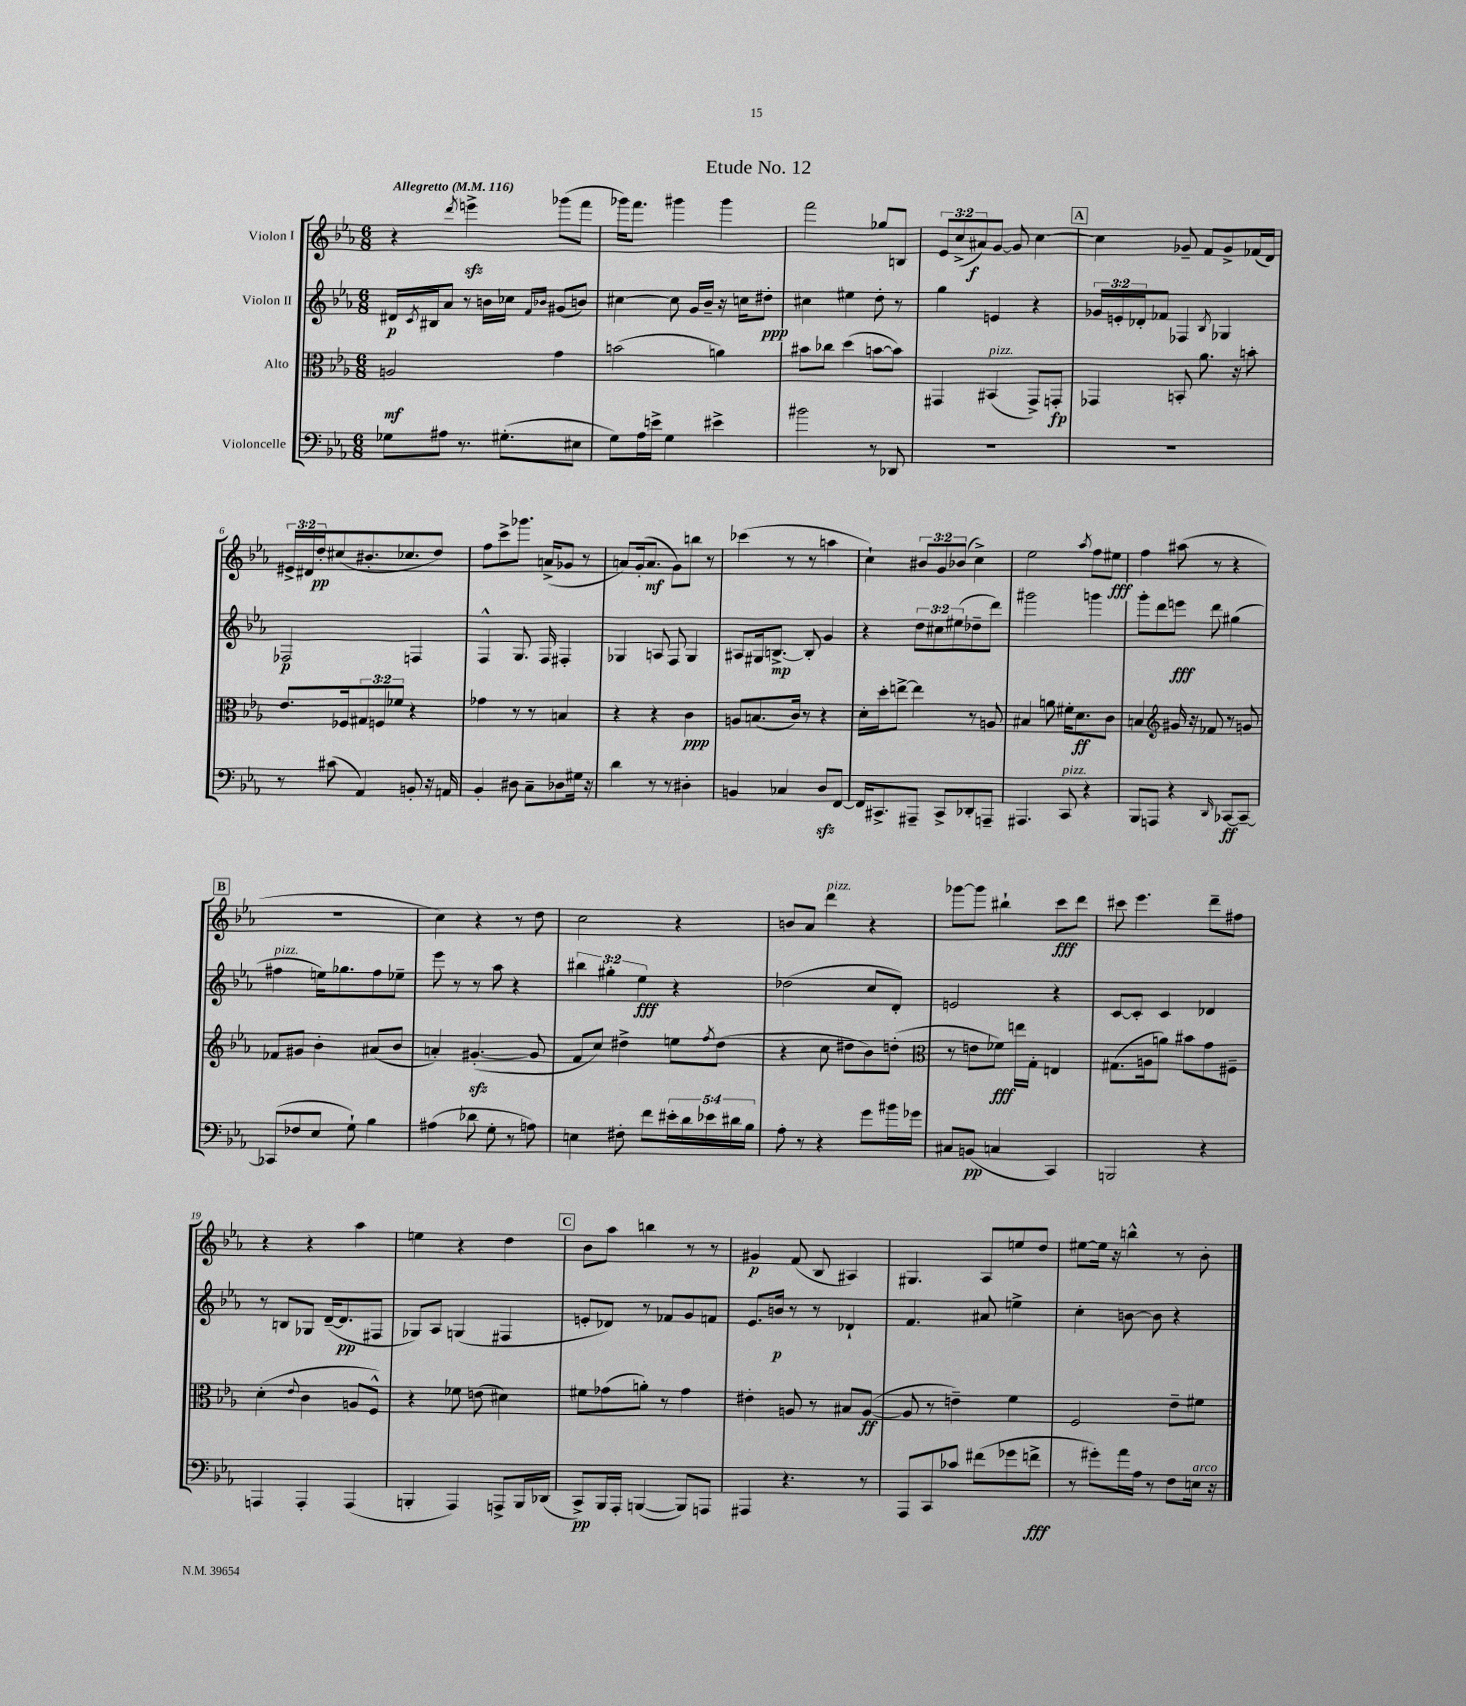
\header { title = "Etude No. 12" }
<<
\new StaffGroup <<
\new Staff = "s0" \with { instrumentName = "Violon I" } {
    \clef treble \key ees \major \numericTimeSignature \time 6/8 \override Staff.TupletNumber.text = #tuplet-number::calc-fraction-text \tempo "Allegretto" 4 = 116
    r4 \acciaccatura { d'''8 } e'''4->\sfz ges'''8( f'''8 |
    ges'''16) f'''8. gis'''4 gis'''4 |
    f'''2 ges''8 b8 |
    \tuplet 3/2 { ees'8 c''8->( ais'8\f) } g'8~ g'8 c''4~ |
    \mark \markup { \box "A" } c''4 ges'8-- f'8 ges'8-> fes'16( d'16) |
    \tuplet 3/2 { eis'16-> dis'16 d''16-.\pp } cis''8( bis'8.-. ces''8. d''8) |
    f''8 c'''8-> ges'''8. a'16->( ges'8 r8 |
    a'8) g'16-.( a'8.\mf g'8) b''8 r8 |
    ces'''4( r8 r8 a''4 |
    c''4-!) \tuplet 3/2 { bis'8 g'8 bes'8( } c''4->) |
    ees''2 \acciaccatura { aes''8 } f''8 eis''8\fff |
    f''4 ais''8( r8 r4 |
    \mark \markup { \box "B" } r2. |
    c''4) r4 r8 d''8 |
    c''2 r4 |
    b'8 aes'8 d'''4^\markup { \italic "pizz." } r4 |
    ges'''8~ ges'''8 bis''4-! c'''8\fff d'''8 |
    cis'''8 ees'''4. d'''8-- fis''8 |
    r4 r4 aes''4 |
    e''4 r4 d''4 |
    \mark \markup { \box "C" } bes'8 aes''8 b''4 r8 r8 |
    gis'4\p f'8( bes8 ais4) |
    gis4. aes8 e''8 d''8 |
    eis''8~ eis''16 r16 b''4-^ r8 bes'8-. \bar "|." |
}
\new Staff = "s1" \with { instrumentName = "Violon II" } {
    \clef treble \key ees \major \numericTimeSignature \time 6/8 \override Staff.TupletNumber.text = #tuplet-number::calc-fraction-text
    dis'16\p \acciaccatura { c'8 } bis16 aes'8 r8 b'16 ces''16 \grace { f'16 bes'16 } gis'8( b'8) |
    cis''4~ cis''8 g'16 bes'16-- r16 c''16 dis''8-.\ppp |
    cis''4 eis''4 d''8-. r8 |
    g''4 e'4 r4 |
    \mark \markup { \box "A" } \tuplet 3/2 { ges'16 e'16-. des'16-. } fes'8 fes4 \acciaccatura { bes8 } ges4 |
    fes2\p f4 |
    f4-^ g8. f16 fis4-. |
    ges4 a8 f8 ges4 |
    ais8 gis16 b8.~->\mp b8-. g'4 |
    r4 \tuplet 3/2 { d''8 cis''8 eis''8( } des''8-- d'''8) |
    gis'''2 g'''4 |
    g'''8-. d'''8 e'''8\fff d'''8 gis''4( |
    \mark \markup { \box "B" } fis''4^\markup { \italic "pizz." } e''16) ges''8. fis''8 ees''8-- |
    ees'''8 r8 r8 aes''8 r4 |
    \tuplet 3/2 { bis''4 gis''4-. ees''4\fff } r4 |
    des''2( c''8 d'8-.) |
    e'2 r4 |
    c'8~ c'8-. c'4 des'4 |
    r8 b8 ges8 d'16~--( d'8.\pp fis8 |
    ges8) aes8 g4( fis4 |
    \mark \markup { \box "C" } e'8-. des'8) r8 fes'8 g'8 f'8 |
    ees'8. b'16\p r8 r8 des'4-! |
    f'4. ais'8 e''4-> |
    c''4-. b'8~ b'8 r4 \bar "|." |
}
\new Staff = "s2" \with { instrumentName = "Alto" } {
    \clef alto \key ees \major \numericTimeSignature \time 6/8 \override Staff.TupletNumber.text = #tuplet-number::calc-fraction-text
    a2\mf g'4 |
    b'2( a'4) |
    bis'8 ces''8 d''4( b'8~ b'8) |
    gis,4 bis,4^\markup { \italic "pizz." }( gis,8->) g,8-.\fp |
    \mark \markup { \box "A" } ges,4 b,8-. aes'8. r16 b'8-. |
    ees'8. fes16 \tuplet 3/2 { gis8 f8 fes'8 } r4 |
    ges'4 r8 r8 b4 |
    r4 r4 c'4\ppp |
    a8 b8.( c'16) r8 r4 |
    d'16-. d''16-. e''8~-> e''4 r8 a8 |
    bis4 a'8 fis'16-. d'8.\ff c'8 |
    b4 \clef treble gis'16 r16 fes'8 r8 g'8 |
    \mark \markup { \box "B" } fes'8 gis'8 bes'4-. ais'8( bes'8 |
    a'4-.) gis'4.~-.\sfz( gis'8 |
    f'8 c''8) dis''4-> e''8 \acciaccatura { f''8 } dis''8( |
    r4 c''8 dis''8 bes'8) d''8-.( |
    \clef alto r8 e'8 fes'8\fff) e''16 g16-. e4 |
    gis8.( a16 a'8) bis'8 g'8 fis8-- |
    d'4-.( \appoggiatura { ees'8 } c'4 a8 f8-^) |
    r4 fes'8 e'8( dis'4) |
    \mark \markup { \box "C" } fis'8 ges'8( a'8-.) r8 ges'4 |
    eis'4-. a8 r8 bis8 a8~\ff( |
    a8 r8 e'4--) f'4 |
    f2 ees'8-- fis'8 \bar "|." |
}
\new Staff = "s3" \with { instrumentName = "Violoncelle" } {
    \clef bass \key ees \major \numericTimeSignature \time 6/8 \override Staff.TupletNumber.text = #tuplet-number::calc-fraction-text
    ges8 ais8 r8. gis8.-.( eis8 |
    g8) aes16 e'16-> g4 eis'4-> |
    bis'2 r8 des,8 |
    R2. |
    \mark \markup { \box "A" } R2. |
    r8 cis'8( aes,4) b,8-. r16 a,16 |
    bes,4-. dis8 c8-- des8 gis16 r16 |
    d'4 r8 r8 dis4-. |
    b,4 ces4 d8\sfz f,8~ |
    f,16 cis,8.-> ais,,8-- cis,8-> des,8-. a,,8-- |
    ais,,4. c,8^\markup { \italic "pizz." } r4 |
    bes,,8 a,,8 r4 \grace { d,16 } ces,8~\ff ces,8~-- |
    \mark \markup { \box "B" } ces,8( fes8 ees8 g8-!) bes4 |
    ais4( des'8 g8-. r8 a8) |
    e4 fis8-. f'8 \tuplet 5/4 { eis'16-. d'16 ees'16 dis'16 bes16 } |
    aes8-. r8 r4 g'8 bis'16 ges'16 |
    cis8 b,8\pp( c4 c,4) |
    b,,2 r4 |
    a,,4 a,,4-. a,,4( |
    b,,4-. aes,,4) a,,8-> b,,16 des,16( |
    \mark \markup { \box "C" } c,8->\pp) bes,,16 aes,,16-. b,,4~( b,,8) a,,8 |
    ais,,4 r4. r8 |
    aes,,8 c,8 ces'8 fis'8( ges'8 f'8->\fff |
    r8 gis'8-.) aes'16 aes16 r8 f8 e16^\markup { \italic "arco" } r16 \bar "|." |
}
>>
>>
